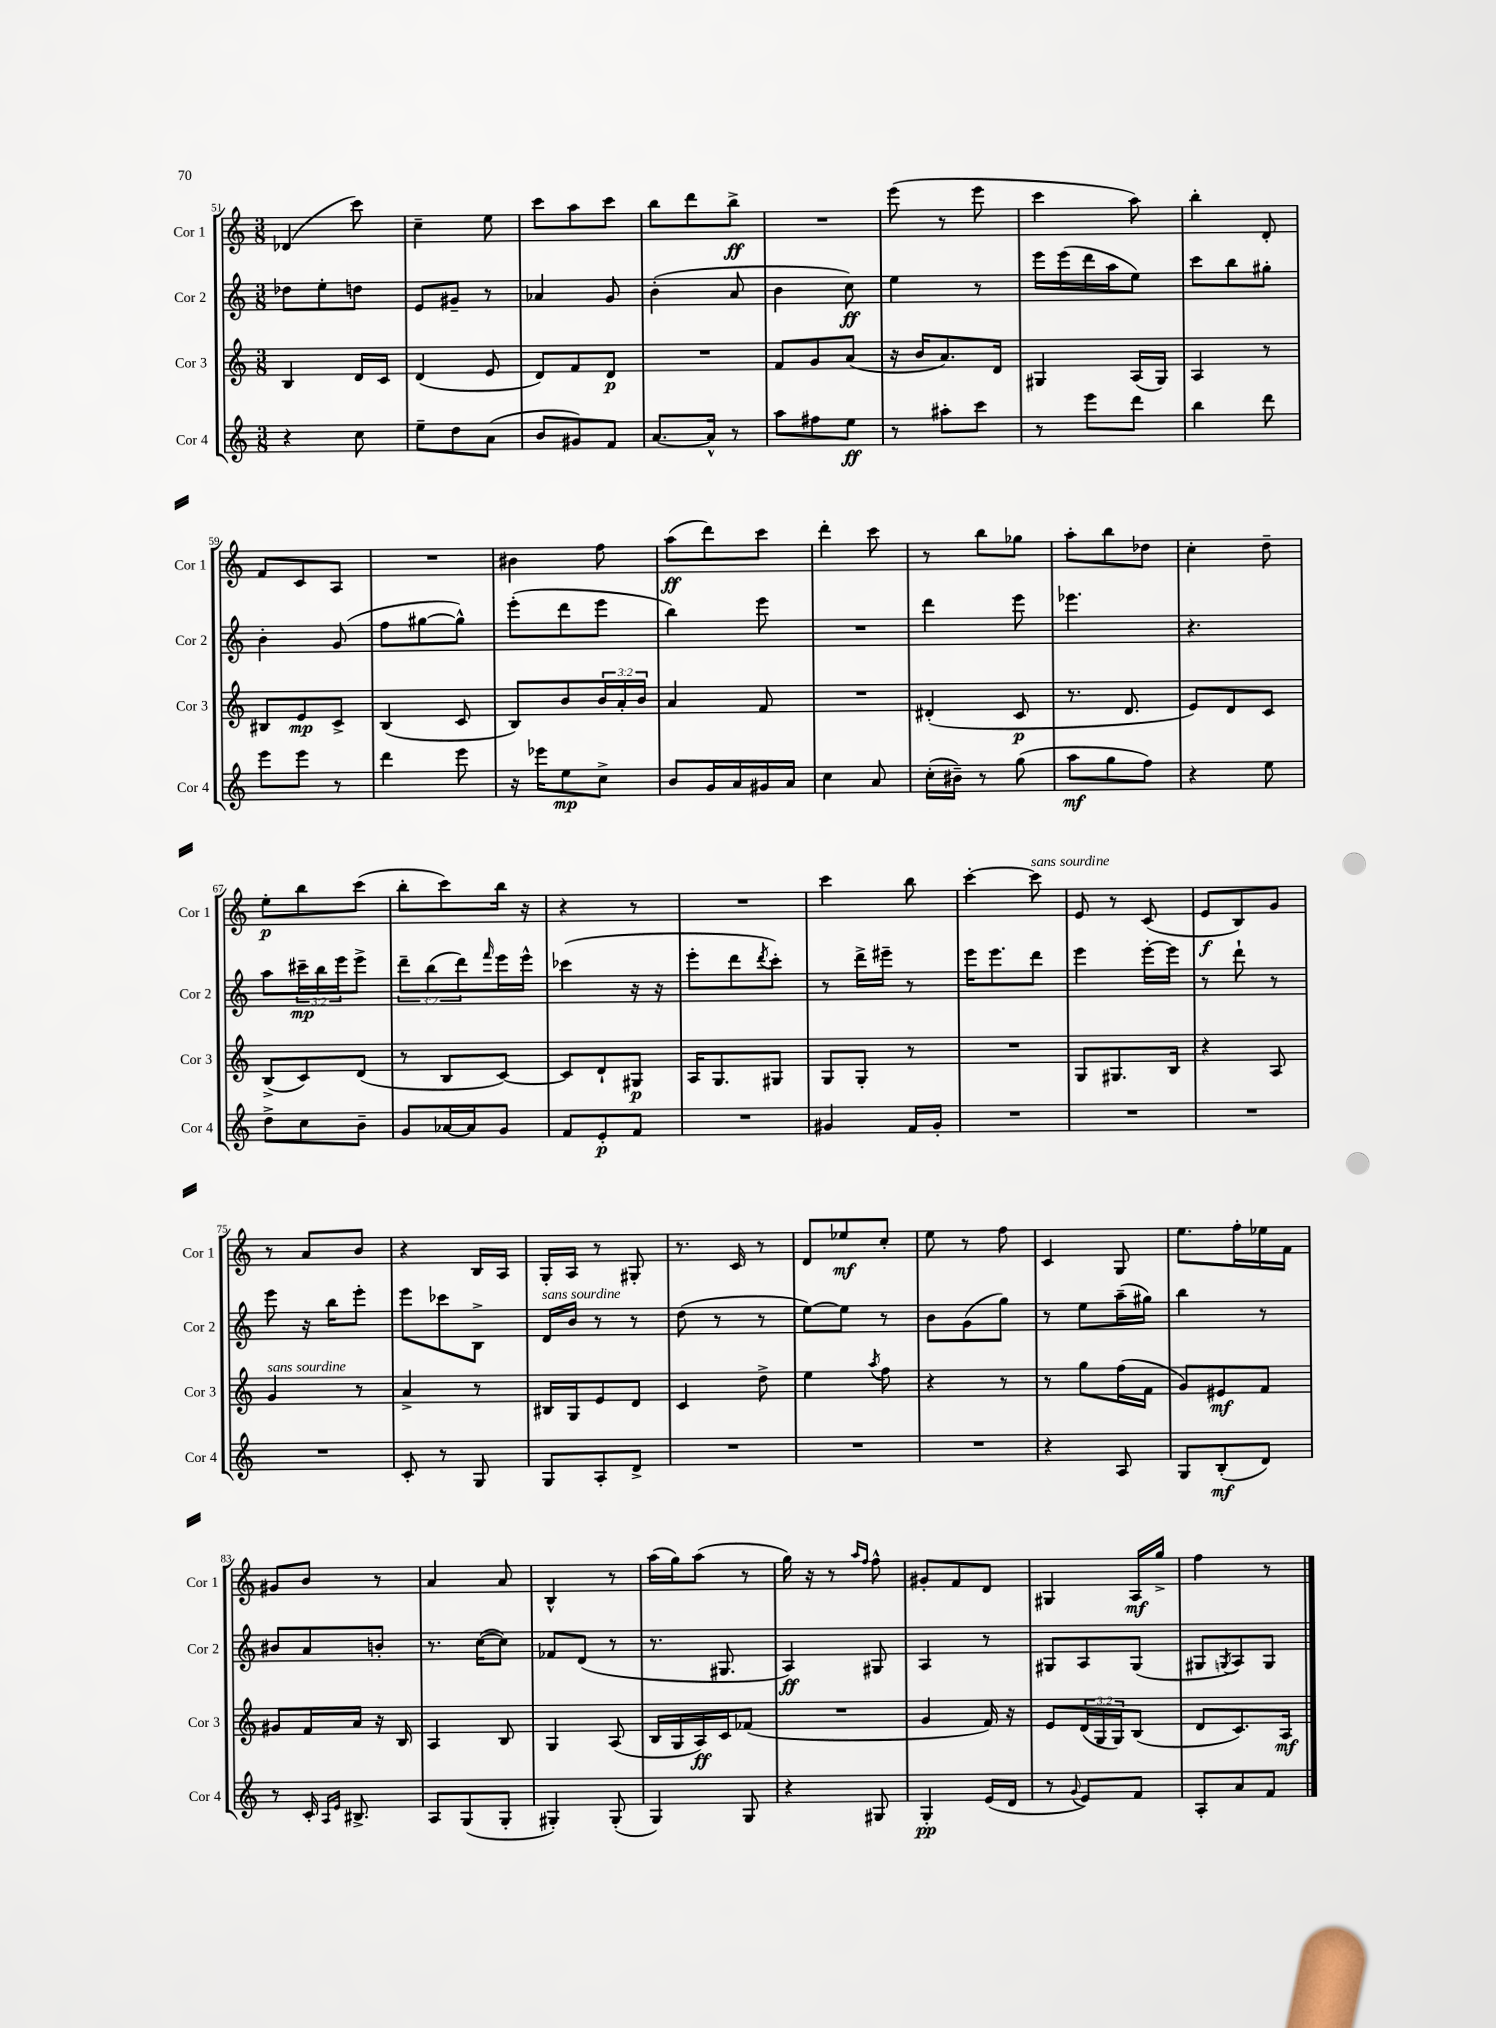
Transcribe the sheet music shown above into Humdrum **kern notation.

**kern	**kern	**kern	**kern
*staff4	*staff3	*staff2	*staff1
*clefG2	*clefG2	*clefG2	*clefG2
*k[]	*k[]	*k[]	*k[]
*M3/8	*M3/8	*M3/8	*M3/8
4r	4B	8dd-	(4d-
.	.	8ee'	.
8cc	16d	8dd	8ccc)
.	16c	.	.
=	=	=	=
8ee~	(4d	8e	4cc~
8dd	.	8g#~	.
(8a	8e	8r	8ee
=	=	=	=
8b	8d)	4a-	8ccc
8g#)	8f	.	8aa
8f	8d	8g	8ccc
=	=	=	=
[8.a	4.r	(4b'	8bb
.	.	.	8ddd
16a^^]	.	.	.
8r	.	8a	8bb^
=	=	=	=
8aa	8f	4b	4.r
8ff#	8g	.	.
8ee	(8a	8cc)	.
=	=	=	=
8r	16r	4ee	(8eee
.	16b	.	.
8aa#'	8.a)	.	8r
8ccc	.	8r	8eee
.	16d	.	.
=	=	=	=
8r	4G#	16eee	4ccc
.	.	(16eee	.
8eee	.	16ddd	.
.	.	16aa	.
8ddd	(16A	8ee)	8aa)
.	16G#)	.	.
=	=	=	=
4bb	4A	8ccc	4bb'
.	.	8bb	.
8ddd	8r	8gg#'	8d'
=	=	=	=
8eee	8B#	4b'	8f
8eee	8e	.	8c
8r	8c^	(8g	8A
=	=	=	=
4ddd	(4B	8ff	4.r
.	.	[8gg#	.
8eee	8c	8gg#^^])	.
=	=	=	=
16r	8B)	(8eee'	4b#
16eee-	.	.	.
8ee	8b	8ddd	.
8cc^	24b	8eee	8ff
.	24a'	.	.
.	24b	.	.
=	=	=	=
8b	4a	4bb)	(8aa
16g	.	.	8ddd)
16a	.	.	.
16g#	8f	8eee	8ccc
16a	.	.	.
=	=	=	=
4cc	4.r	4.r	4ddd'
8a	.	.	8ccc
=	=	=	=
(16cc'	(4d#'	4ddd	8r
16b#~)	.	.	.
8r	.	.	8bb
(8gg	8c	8eee	8gg-
=	=	=	=
8aa	8.r	4.eee-	8aa'
8gg	.	.	8bb
.	8.d	.	.
8ff)	.	.	8dd-
=	=	=	=
4r	8e)	4.r	4cc'
.	8d	.	.
8ee	8c	.	8dd~
=	=	=	=
8dd^	(8B^	8aa	8ee'
8cc	8c)	24ccc#~	8bb
.	.	24bb	.
.	.	24eee	.
8b~	(8d	8eee^	(8ccc
=	=	=	=
8g	8r	12ddd~	8bb'
.	.	(12bb	.
[16a-	8B	.	8ccc)
.	.	12ddd)	.
16a-]	.	.	.
.	.	16qqfff	.
8g	[8c)	16eee	16bb
.	.	16eee^^	16r
=	=	=	=
8f	8c]	(4ccc-	4r
8e'	8d`	.	.
8f	8G#	16r	8r
.	.	16r	.
=	=	=	=
4.r	16A	8eee'	4.r
.	8.G	.	.
.	.	8ddd	.
.	.	8qddd	.
.	8G#	8ccc')	.
=	=	=	=
4g#	8G	8r	4ccc
.	8G'	16ddd^	.
.	.	16eee#~	.
16f	8r	8r	8bb
16g#'	.	.	.
=	=	=	=
4.r	4.r	16eee	[4ccc'
.	.	8.eee	.
.	.	8ddd	8ccc]
=	=	=	=
4.r	8G	4eee	8e
.	8.G#	.	8r
.	.	[16eee'	(8c
.	16B	16eee]	.
=	=	=	=
4.r	4r	8r	8e
.	.	8ddd`	8B)
.	8A	8r	8g
=	=	=	=
4.r	4g	8eee	8r
.	.	16r	8a
.	.	16bb	.
.	8r	8eee'	8b
=	=	=	=
8c'	4a^	8eee	4r
8r	.	8ccc-	.
8G	8r	8B^	16B
.	.	.	16A
=	=	=	=
8G	16B#	16d	16G'
.	16G	16b	16A
8A'	8e	8r	8r
8d^	8d	8r	8G#'
=	=	=	=
4.r	4c	(8dd	8.r
.	.	8r	.
.	.	.	16c
.	8dd^	8r	8r
=	=	=	=
4.r	4ee	[8ee)	8d
.	.	8ee]	8ee-
.	8qaa	.	.
.	8ff	8r	8cc'
=	=	=	=
4.r	4r	8b	8ee
.	.	(8g	8r
.	8r	8gg)	8ff
=	=	=	=
4r	8r	8r	4c
.	8gg	8ee	.
8A	(16ff	(16aa~	8G
.	16f	16gg#)	.
=	=	=	=
8G	8g)	4bb	8.ee
(8B'	8e#	.	.
.	.	.	16ff'
8d)	8f	8r	16ee-
.	.	.	16f
=	=	=	=
8r	8g#	8b#	8g#
16c'	16f	8a	8b
16qqA	.	.	.
16qqe	.	.	.
8.B#^	16a	.	.
.	16r	8b'	8r
.	16B	.	.
=	=	=	=
8A	4A	8.r	4a
(8G	.	.	.
.	.	([16cc	.
8G'	8B	8cc])	8a
=	=	=	=
4G#')	4G	8f-	4B^^
.	.	(8d	.
(8G#'	(8A	8r	8r
=	=	=	=
4G)	16B	8.r	(16aa
.	16G	.	16gg)
.	16A)	.	(8aa
.	16c	8.G#	.
8G	(8f-	.	8r
=	=	=	=
4r	4.r	4A)	16gg)
.	.	.	16r
.	.	.	8r
.	.	.	16qqaa
.	.	.	16qqff
8G#	.	8G#	8ff^^
=	=	=	=
4G'	4g	4A	8g#'
.	.	.	8f
(16e	16f)	8r	8d
16d	16r	.	.
=	=	=	=
8r	8e	8G#	4G#
8qqg	.	.	.
8e)	(24d	8A	.
.	24G	.	.
.	24G)	.	.
8f	(8B	(8G#	16A
.	.	.	16gg^
=	=	=	=
8A'	8d	8G#	4ff
.	.	8qG	.
8a	8.c)	8A)	.
8f	.	8G	8r
.	16A	.	.
==	==	==	==
*-	*-	*-	*-
